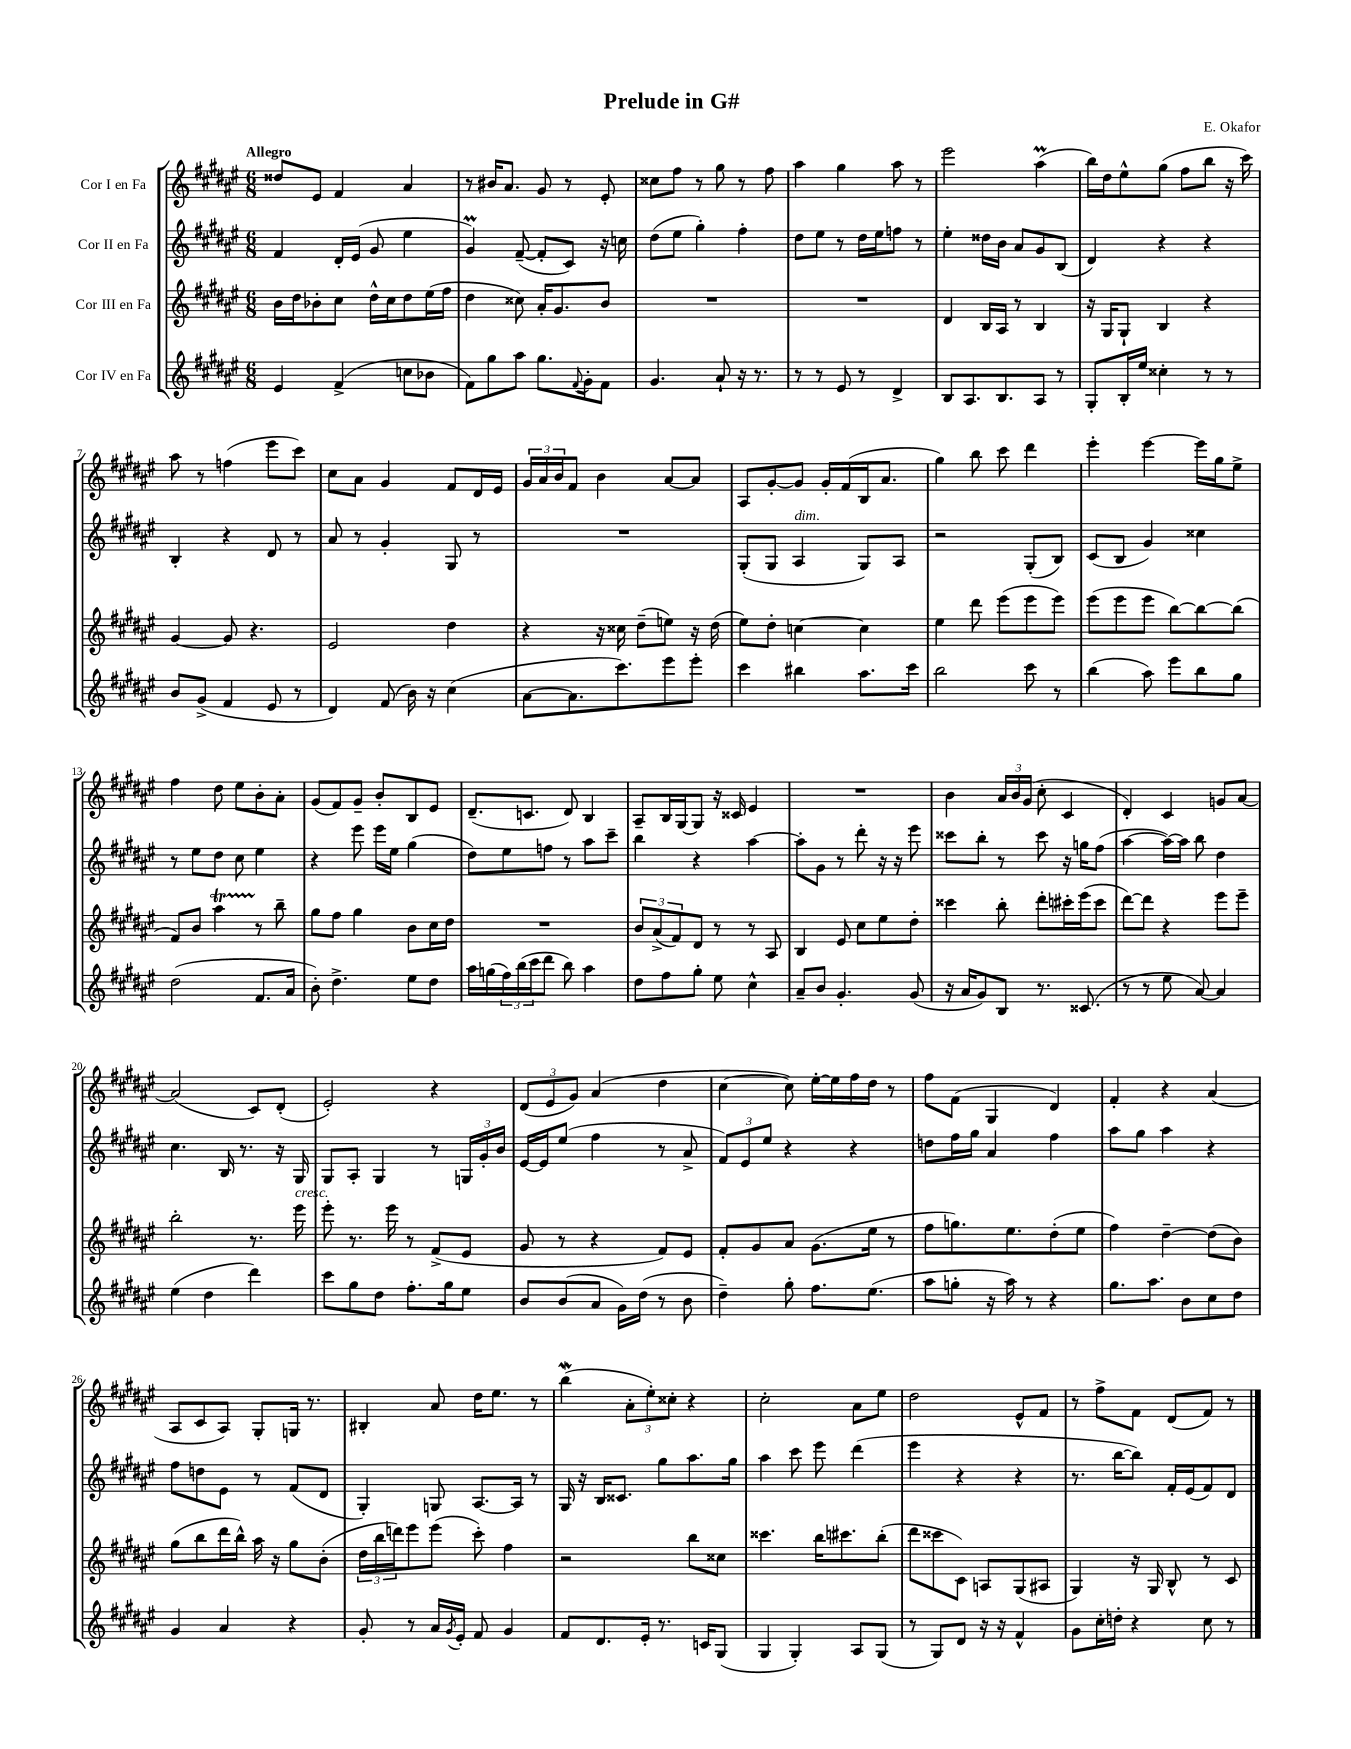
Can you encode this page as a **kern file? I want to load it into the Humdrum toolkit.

**kern	**kern	**kern	**kern
*staff4	*staff3	*staff2	*staff1
*clefG2	*clefG2	*clefG2	*clefG2
*k[f#c#g#d#a#e#]	*k[f#c#g#d#a#e#]	*k[f#c#g#d#a#e#]	*k[f#c#g#d#a#e#]
*M6/8	*M6/8	*M6/8	*M6/8
4e#/	16b\LL	4f#/	8dd##/L
.	16dd#\J	.	.
.	8b-'\	.	8e#/J
(4f#^/	8cc#\J	16d#'/LL	4f#/
.	.	(16e#/JJ	.
.	16dd#^^\LL	8g#/	.
.	16cc#\J	.	.
8cc\L	8dd#\	4ee#\	4a#/
8b-\J	(16ee#\L	.	.
.	16ff#\JJ	.	.
=	=	=	=
8f#\L)	4dd#\	4g#/)	8r
8gg#\	.	.	16b#/LK
.	.	.	8.a#/J
8aa#\J	8cc##\)	([8f#~/	.
8.gg#\L	16a#'/LK	8f#'/]L	8g#/
.	8.g#/	.	.
.	.	8c#/J)	8r
8qqf#/	.	.	.
16g#'\k	.	.	.
8f#\J	8b/J	16r	8e#'/
.	.	16cc\	.
=	=	=	=
4.g#/	2.r	(8dd#\L	8cc##\L
.	.	8ee#\J	8ff#\J
.	.	4gg#'\)	8r
8a#`/	.	.	8gg#\
16r	.	4ff#'\	8r
8.r	.	.	.
.	.	.	8ff#\
=	=	=	=
8r	2.r	8dd#\L	4aa#\
8r	.	8ee#\J	.
8e#/	.	8r	4gg#\
8r	.	16dd#\LL	.
.	.	16ee#\J	.
4d#^/	.	8ff\J	8aa#\
.	.	8r	8r
=	=	=	=
8B/L	4d#/	4ee#'\	2eee#\
8.A#/	.	.	.
.	16B/LL	16dd##\LL	.
8.B/	16A#/JJ	16b\JJ	.
.	8r	8a#/L	.
8A#/J	4B/	8g#/	(4aa#\
8r	.	(8B/J	.
=	=	=	=
8G#'/L	16r	4d#/)	16bb\LL)
.	16G#/LK	.	16dd#\J
16B'/L	8G#`/J	.	8ee#^^\
16ee#/JJ	.	.	.
4cc##'\	4B/	4r	(8gg#\J
.	.	.	8ff#\L
8r	4r	4r	8bb\J
8r	.	.	16r
.	.	.	16ccc#\)
=	=	=	=
8b/L	[4g#/	4B'/	8aa#\
(8g#^/J	.	.	8r
4f#/	8g#/]	4r	(4ff\
.	4.r	.	.
8e#/	.	8d#/	8eee#\L
8r	.	8r	8ccc#\J)
=	=	=	=
4d#/)	2e#/	8a#/	8cc#\L
.	.	8r	8a#\J
(8f#/	.	4g#'/	4g#/
16b\)	.	.	.
16r	.	.	.
(4cc#\	4dd#\	8G#/	8f#/L
.	.	8r	16d#/L
.	.	.	16e#/JJ
=	=	=	=
[8a#\L	4r	2.r	24g#/LL
.	.	.	24a#/
.	.	.	24b/J
8.a#\]	.	.	8f#/J
.	16r	.	4b\
8.ccc#\)	16cc##\	.	.
.	(8dd#~\L	.	.
8eee#\	8ee\J)	.	[8a#/L
8eee#'\J	16r	.	8a#/]J
.	(16dd#\	.	.
=	=	=	=
4ccc#\	8ee#\L)	(8G#'/L	8A#/L
.	8dd#'\J	8G#/J	[8g#'/
4bb#\	[4cc\	4A#/	8g#/]J
.	.	.	16g#'/LL
.	.	.	(16f#/
8.aa#\L	4cc\]	8G#/L)	16B/J
.	.	.	8.a#/J
.	.	8A#/J	.
16ccc#\Jk	.	.	.
=	=	=	=
2bb\	4ee#\	2r	4gg#\)
.	8ddd#\	.	8bb\
.	(8eee#\L	.	8ccc#\
8ccc#\	8eee#\	(8G#'/L	4ddd#\
8r	8eee#\J)	8B/J)	.
=	=	=	=
(4bb\	(8eee#\L	(8c#/L	4eee#'\
.	8eee#\	8B/J	.
8aa#\)	8eee#\J	4g#/)	[4eee#\
8eee#\L	[8bb\L)	.	.
8bb\	8bb\_	4cc##\	16eee#\]LL
.	.	.	16gg#\J
8gg#\J	(8bb\]J	.	8ee#^\J
=	=	=	=
(2dd#\	8f#/L)	8r	4ff#\
.	8b/J	8ee#\L	.
.	4aa#\	8dd#\J	8dd#\
.	.	8cc#\	8ee#\L
8.f#/L	8r	4ee#\	8b'\
.	8bb~\	.	8a#'\J
16a#/Jk	.	.	.
=	=	=	=
8b'\)	8gg#\L	4r	(8g#/L
4.dd#^\	8ff#\J	.	8f#/)
.	4gg#\	8eee#\	8g#~/J
.	.	16eee#\LL	8b'/L
.	.	16ee#\JJ	.
8ee#\L	8b\L	(4gg#\	8B/
8dd#\J	16cc#\L	.	8e#/J
.	16dd#\JJ	.	.
=	=	=	=
16aa#\LL	2.r	8dd#\L)	(8.d#~/L
(16gg\	.	.	.
24ff#\)	.	8ee#\	.
(24bb\	.	.	.
.	.	.	8.c/J
24ccc#\J	.	.	.
8ddd#\J	.	8ff\J	.
8bb\)	.	8r	8d#/)
4aa#\	.	8aa#\L	4B/
.	.	8ccc#~\J	.
=	=	=	=
8dd#\L	12b/L	4bb\	8A#~/L
.	(12a#^/	.	.
8ff#\	.	.	16B/L
.	12f#/)	.	.
.	.	.	[16G#/J
8gg#'\J	8d#/J	4r	8G#/]J
8ee#\	8r	.	16r
.	.	.	16c##/
4cc#^^\	8r	[4aa#\	4e#/
.	8A#/	.	.
=	=	=	=
8a#~/L	4B/	8aa#'\]L	2.r
8b/J	.	8g#\J	.
4.g#'/	8e#/	8r	.
.	8cc#\L	8ddd#'\	.
.	8ee#\	16r	.
.	.	16r	.
(8g#/	8dd#'\J	8eee#\	.
=	=	=	=
16r	4ccc##\	8ccc##\L	4b\
16a#/LK	.	.	.
8g#/)	.	8bb'\J	.
8B/J	8bb'\	8r	24a#/LL
.	.	.	24b/
.	.	.	(24g#/JJ
8.r	8ddd#'\L	8ccc##\	8cc#'\
.	16ccc#'\L	16r	4c#/
(8.c##/	(16eee#\J	16gg\LK	.
.	8ccc#\J	(8ff#\J	.
=	=	=	=
8r	[8ddd#\L)	[4aa#\	4d#'/)
8r	8ddd#\]J	.	.
8ee#\	4r	16aa#\_LL)	4c#/
.	.	16aa#\]JJ	.
[8a#/)	.	8bb\	.
4a#/]	8eee#\L	4dd#\	8g/L
.	8eee#~\J	.	[8a#/J
=	=	=	=
(4ee#\	2bb'\	4.cc#\	(2a#/]
4dd#\	.	.	.
.	.	16B/	.
.	.	8.r	.
4ddd#\)	8.r	.	8c#/L)
.	.	16r	(8d#'/J
.	16eee#\	16G#/	.
=	=	=	=
8ccc#\L	8eee#'\	8G#/L	2e#'/)
8gg#\	8.r	8A#'/J	.
8dd#\J	.	4G#/	.
.	16eee#\	.	.
8.ff#'\L	8r	.	.
.	(8f#^/L	8r	4r
16gg#\k	.	.	.
8ee#\J	8e#/J	24G/LL	.
.	.	24g#'/	.
.	.	24b/JJ	.
=	=	=	=
8b/L	8g#/	[16e#/LL	(12d#/L
.	.	16e#/]J	.
.	.	.	12e#/
(8b/	8r	(8ee#/J	.
.	.	.	12g#/J)
8a#/J	4r	4ff#\	(4a#/
16g#\LL)	.	.	.
(16dd#\JJ	.	.	.
8r	8f#/L)	8r	4dd#\
8b\	8e#/J	8a#^/	.
=	=	=	=
4dd#~\)	8f#'/L	12f#/L)	[4cc#\
.	.	12e#/	.
.	8g#/	.	.
.	.	12ee#/J	.
8gg#'\	8a#/J	4r	8cc#\])
8.ff#\L	(8.g#\L	.	[16ee#'\LL
.	.	.	16ee#\]
.	.	4r	16ff#\
(8.ee#\J	16ee#\Jk	.	16dd#\JJ
.	8r	.	8r
=	=	=	=
8aa#\L	8ff#\L	8dd\L	8ff#\L
8gg'\J	8.gg\)	16ff#\L	(8f#\J
.	.	16gg#\JJ	.
16r	.	4a#/	4G#/
16aa#\)	8.ee#\	.	.
8r	.	.	.
4r	(8dd#'\	4ff#\	4d#/)
.	8ee#\J	.	.
=	=	=	=
8.gg#\L	4ff#\)	8aa#\L	4f#'/
.	.	8gg#\J	.
8.aa#\J	.	.	.
.	[4dd#~\	4aa#\	4r
8b\L	.	.	.
8cc#\	(8dd#\]L	4r	(4a#/
8dd#\J	8b\J)	.	.
=	=	=	=
4g#/	(8gg#\L	8ff#\L	8A#/L
.	8bb\	8dd\	8c#/
4a#/	16ddd#\L	8e#\J	8A#/J)
.	16bb^^\JJ)	.	.
.	16aa#\	8r	8G#'/L
.	16r	.	.
4r	8gg#\L	(8f#/L	16G/Jk
.	.	.	8.r
.	(8b'\J	8d#/J	.
=	=	=	=
8g#'/	24dd#\LL	4G#'/)	4B#'/
.	24bb\	.	.
.	24ddd\J)	.	.
8r	8eee#\	.	.
16a#/LL	(8eee#\J	8G/	8a#/
8qg#/	.	.	.
16e#'/JJ	.	.	.
8f#/	8ccc#'\)	[8.A#/L	16dd#\LK
.	.	.	8.ee#\J
4g#/	4ff#\	.	.
.	.	16A#/]Jk	.
.	.	8r	8r
=	=	=	=
8f#/L	2r	16G#/	(4bb\
.	.	16r	.
8.d#/	.	16B/LK	.
.	.	8.c##/J	.
.	.	.	12a#'\L
16e#'/Jk	.	.	.
.	.	.	12ee#'\)
8.r	.	8gg#\L	.
.	.	.	12cc##'\J
.	8bb\L	8.aa#\	4r
16c/LK	.	.	.
(8G#/J	8cc##\J	.	.
.	.	16gg#\Jk	.
=	=	=	=
4G#/	4.ccc##\	4aa#\	2cc#'\
4G#'/)	.	8ccc#\	.
.	16bb\LK	8eee#\	.
.	8.ccc#\	.	.
8A#/L	.	(4ddd#\	8a#\L
(8G#/J	(8bb'\J	.	8ee#\J
=	=	=	=
8r	8ddd#\L	4eee#\	2dd#\
8G#/L)	8ccc##\	.	.
8d#/J	8c#\J)	4r	.
16r	8A/L	.	.
16r	.	.	.
4f#^^/	(8G#/	4r	8e#^^/L
.	8A#/J	.	8f#/J
=	=	=	=
8g#\L	4G#/)	8.r	8r
16cc#'\L	.	.	8ff#^\L
16dd'\JJ	.	[16bb\LK	.
4r	16r	8bb\]J)	8f#\J
.	16G#/	.	.
.	8B^^/	16f#'/LL	(8d#/L
.	.	(16e#/J	.
8cc#\	8r	8f#/)	8f#/J)
8r	8c#/	8d#/J	8r
==	==	==	==
*-	*-	*-	*-
